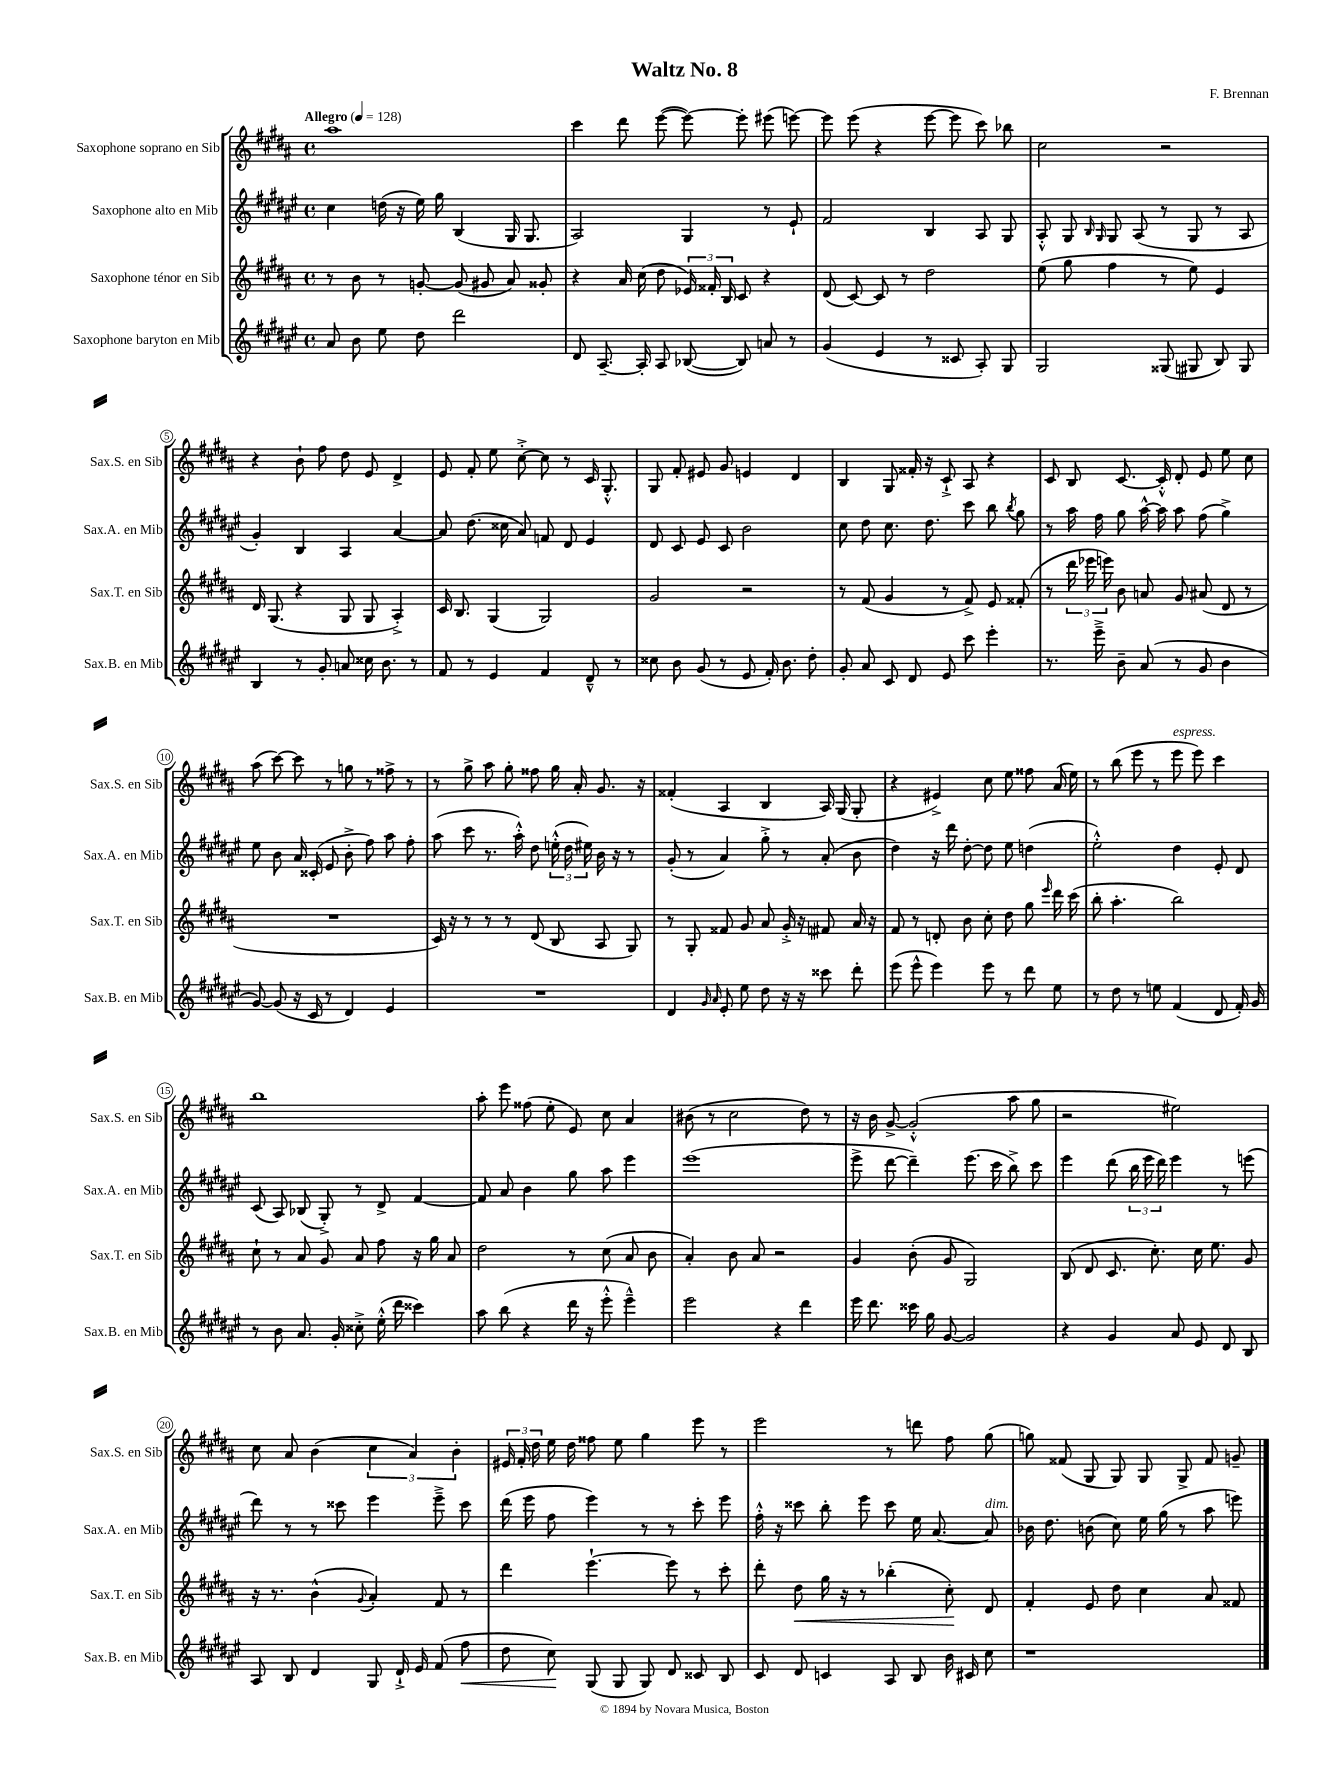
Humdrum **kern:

**kern	**dynam	**kern	**dynam	**kern	**kern
*part4	*part4	*part3	*part3	*part2	*part1
*staff4	*staff4	*staff3	*staff3	*staff2	*staff1
*I"Saxophone baryton en Mib	*	*I"Saxophone ténor en Sib	*	*I"Saxophone alto en Mib	*I"Saxophone soprano en Sib
*I'Sax.B. en Mib	*	*I'Sax.T. en Sib	*	*I'Sax.A. en Mib	*I'Sax.S. en Sib
*clefG2	*	*clefG2	*	*clefG2	*clefG2
*k[f#c#g#d#a#e#]	*	*k[f#c#g#d#a#]	*	*k[f#c#g#d#a#e#]	*k[f#c#g#d#a#]
*M4/4	*	*M4/4	*	*M4/4	*M4/4
*met(c)	*	*met(c)	*	*met(c)	*met(c)
*MM128	*	*MM128	*	*MM128	*MM128
=1	=1	=1	=1	=1	=1
!	!	!	!	!	!LO:TX:a:B:t=Allegro
8a#/	.	8r	.	4cc#\	1aa#
8b\	.	8b\	.	.	.
8ee#\	.	8r	.	(16ddn\	.
.	.	.	.	16r	.
8dd#\	.	[8gn'/	.	16ee#\)	.
.	.	.	.	16gg#\	.
2ddd#\	.	(8g/]	.	(4B/	.
.	.	8g#X/	.	.	.
.	.	8a#/)	.	16G#/	.
.	.	.	.	8.G#/	.
.	.	8g##X'/	.	.	.
=2	=2	=2	=2	=2	=2
8d#/	.	4r	.	2A#/)	4ccc#\
[8.A#~/	.	.	.	.	.
.	.	16a#/	.	.	8ddd#\
16A#'/]	.	(16cc#\	.	.	.
8A#/	.	8dd#\	.	.	([8eee\
([8B-X/	.	24e-X/)	.	4G#/	8eee\_)
.	.	24f##X'/	.	.	.
.	.	24B/	.	.	.
8B-/])	.	8c#/	.	.	8eee'\]
8an/	.	4r	.	8r	(8eee#X\
8r	.	.	.	8e#`/	[8eeen\)
=3	=3	=3	=3	=3	=3
(4g#/	.	(8d#/	.	2f#/	8eee\]
.	.	[8c#/)	.	.	(8eee\
4e#/	.	8c#/]	.	.	4r
.	.	8r	.	.	.
8r	.	2dd#\	.	4B/	[8eee\
8c##X/	.	.	.	.	8eee\]
8A#'/)	.	.	.	8A#/	8ccc#\)
8G#/	.	.	.	8G#/	8bb-X\
=4	=4	=4	=4	=4	=4
2G#/	.	(8ee\	.	8A#'^^/	2cc#\
.	.	8gg#\	.	8G#/	.
.	.	.	.	16qqB/	.
.	.	.	.	16qqG#/	.
.	.	4ff#\	.	8G#/	.
.	.	.	.	(8A#/	.
(8G##X/	.	8r	.	8r	2r
8G#X/	.	8ee\)	.	8G#/	.
8B/)	.	4e/	.	8r	.
8G#/	.	.	.	8A#/	.
!!LO:LB:g=z
=5	=5	=5	=5	=5	=5
4B/	.	16d#/	.	4g#'/)	4r
.	.	(8.G#/	.	.	.
8r	.	4r	.	4B/	8b`\
8g#'/	.	.	.	.	8ff#\
8an/	.	8G#/	.	4A#/	8dd#\
16cc##X\	.	8G#/	.	.	8e/
8.b\	.	.	.	.	.
.	.	4A#'^/)	.	[4a#/	4d#^/
8r	.	.	.	.	.
=6	=6	=6	=6	=6	=6
8f#/	.	16c#/	.	8a#/]	8e/
.	.	8.B/	.	.	.
8r	.	.	.	(8.dd#\	8f#'/
4e#/	.	(4G#/	.	.	8ee\
.	.	.	.	16cc##X\	.
.	.	.	.	8a#/)	[8cc#'^\
4f#/	.	2G#/)	.	8fn/	8cc#\]
.	.	.	.	8d#/	8r
8d#~^^/	.	.	.	4e#/	16c#/
.	.	.	.	.	8.G#'^^/
8r	.	.	.	.	.
=7	=7	=7	=7	=7	=7
8cc##X\	.	2g#/	.	8d#/	8G#/
8b\	.	.	.	8c#/	8f#'/
(8g#/	.	.	.	8e#/	8e#X/
8r	.	.	.	8c#/	8g#/
8e#/	.	2r	.	2b\	4en/
16f#'/)	.	.	.	.	.
8.b\	.	.	.	.	.
.	.	.	.	.	4d#/
8dd#'\	.	.	.	.	.
=8	=8	=8	=8	=8	=8
8g#'/	.	8r	.	8cc#\	4B/
8a#/	.	(8f#/	.	8dd#\	.
8c#/	.	4g#/	.	8.cc#\	8G#/
8d#/	.	.	.	.	16f##X'/
.	.	.	.	8.dd#\	16r
8e#/	.	8r	.	.	8c#`^/
8ccc#\	.	8f#^/)	.	8ccc#\	8A#/
4eee#'\	.	8e/	.	8bb\	4r
.	.	.	.	8qbb/	.
.	.	(8f##X'/	.	8gg#\	.
=9	=9	=9	=9	=9	=9
8.r	.	8r	.	8r	8c#/
.	.	24ddd#\	.	16aa#\	8B/
.	.	24eee-X\	.	.	.
16eee#~^\	.	.	.	16ff#\	.
.	.	24eeen\)	.	.	.
8b~\	.	8b\	.	8gg#\	[8.c#/
(8a#/	.	8an/	.	[16aa#^^\	.
.	.	.	.	16aa#\]	16c#'^^/]
8r	.	8g#/	.	8aa#\	8d#'/
8g#/	.	(8a#X/	.	(8ff#\	8e/
4b\	.	8d#/	.	4gg#^\)	8ee\
.	.	8r	.	.	8cc#\
!!LO:LB:g=z
=10	=10	=10	=10	=10	=10
[8g#/)	.	1r	.	8ee#\	(8aa#\
(8g#/]	.	.	.	8b\	[8ccc#\)
16r	.	.	.	16a#/	8ccc#\]
16c#/	.	.	.	(16c##X'/	.
8r	.	.	.	8e#/	8r
4d#/)	.	.	.	8b'^\	8ggn\
.	.	.	.	8ff#\)	8r
4e#/	.	.	.	8aa#\	8ff##X^\
.	.	.	.	8ff#'\	8r
=11	=11	=11	=11	=11	=11
1r	.	16c#/)	.	(8aa#\	8r
.	.	16r	.	.	.
.	.	8r	.	8ccc#\	8gg#^\
.	.	8r	.	8.r	8aa#\
.	.	8r	.	.	8gg#'\
.	.	.	.	16aa#'^^\)	.
.	.	(8d#/	.	8dd#\	8ff##X\
.	.	8B/	.	(24een'^^\	16gg#\
.	.	.	.	24dd#\	.
.	.	.	.	.	16a#'/
.	.	.	.	24ee#X\)	.
.	.	8A#/	.	16b\	8.g#/
.	.	.	.	16r	.
.	.	8G#/)	.	8r	.
.	.	.	.	.	16r
=12	=12	=12	=12	=12	=12
4d#/	.	8r	.	(8g#'/	(4f##X'/
.	.	8G#'/	.	8r	.
16qqg#/	.	.	.	.	.
16qqa#/	.	.	.	.	.
8e#'/	.	8f##X/	.	4a#/)	4A#/
8ee#\	.	8g#/	.	.	.
8dd#\	.	8a#/	.	8gg#'^\	4B/
16r	.	16g#'^/	.	8r	.
16r	.	16r	.	.	.
8ccc##X\	.	8f#X/	.	(8a#'/	16A#/)
.	.	.	.	.	(16G#/
8ddd#'\	.	16a#/	.	8b\	8G#'/
.	.	16r	.	.	.
=13	=13	=13	=13	=13	=13
(8eee#\	.	8f#/	.	4dd#\)	4r
8eee#^^\	.	8r	.	.	.
4eee#\)	.	8dn'/	.	16r	4e#X^/)
.	.	.	.	16ddd#\	.
.	.	8b\	.	[8dd#'\	.
8eee#\	.	8cc#'\	.	8dd#\]	8cc#\
8r	.	8dd#\	.	8ee#\	8ee\
8ddd#\	.	8gg#\	.	(4ddn\	8ff##X\
.	.	16qqeee/	.	.	.
8ee#\	.	16ddd#\	.	.	(16a#/
.	.	(16ccc#\	.	.	16ee\)
=14	=14	=14	=14	=14	=14
8r	.	8bb'\	.	2ee#'^^\)	8r
8dd#\	.	4.aa#'\	.	.	(8bb\
8r	.	.	.	.	8eee\
8een\	.	.	.	.	8r
!	!	!	!	!	!LO:TX:a:i:t=espress.
(4f#/	.	2bb\)	.	4dd#\	8eee\
.	.	.	.	.	8eee\)
8d#/	.	.	.	8e#'/	4ccc#\
16f#'/)	.	.	.	8d#/	.
16g#/	.	.	.	.	.
!!LO:LB:g=z
=15	=15	=15	=15	=15	=15
8r	.	8cc#`\	.	(8c#/	1bb
8b\	.	8r	.	8A#/)	.
8.a#/	.	8a#/	.	(8B-X/	.
.	.	8g#/	.	8G#'^/)	.
16g#'/	.	.	.	.	.
8cc##X'^\	.	8a#/	.	8r	.
(16ee#'^^\	.	8ff#\	.	8d#^/	.
16ddd#\	.	.	.	.	.
4ccc##X\)	.	16r	.	[4f#/	.
.	.	16gg#\	.	.	.
.	.	8a#/	.	.	.
=16	=16	=16	=16	=16	=16
8aa#\	.	2dd#\	.	8f#/]	8aa#'\
(8bb\	.	.	.	8a#/	8eee\
4r	.	.	.	4b\	(8ff##X\
.	.	.	.	.	8ee'\
16ddd#\	.	8r	.	8gg#\	8e/)
16r	.	.	.	.	.
8eee#'^^\	.	(8cc#\	.	8aa#\	8cc#\
4eee#~^^\)	.	8a#/	.	4eee#\	4a#/
.	.	8b\	.	.	.
=17	=17	=17	=17	=17	=17
2eee#\	.	4a#'/)	.	(1eee#	(8b#X\
.	.	.	.	.	8r
.	.	8b\	.	.	2cc#\
.	.	8a#/	.	.	.
4r	.	2r	.	.	.
4ddd#\	.	.	.	.	8dd#\)
.	.	.	.	.	8r
=18	=18	=18	=18	=18	=18
16eee#\	.	4g#/	.	8eee#^\	16r
8.ddd#\	.	.	.	.	16b\
.	.	.	.	[8ddd#\	[8g#^/
16ccc##X\	.	(8b'\	.	4ddd#~\])	(2g#'^^/]
16gg#\	.	.	.	.	.
[8g#/	.	8g#/	.	.	.
2g#/]	.	2G#/)	.	(8.eee#\	.
.	.	.	.	16ccc#\	.
.	.	.	.	8bb^\)	8aa#\
.	.	.	.	8ccc#\	8gg#\
=19	=19	=19	=19	=19	=19
4r	.	(8B/	.	4eee#\	2r
.	.	8d#/	.	.	.
4g#/	.	8.c#/	.	(8ddd#\	.
.	.	.	.	24bb\	.
.	.	.	.	24eee#\	.
.	.	8.cc#'\)	.	.	.
.	.	.	.	24ddd#\)	.
8a#/	.	.	.	4eee#\	2ee#X\)
8e#/	.	16cc#\	.	.	.
.	.	8.ee\	.	.	.
8d#/	.	.	.	8r	.
8B/	.	8g#/	.	(8eeen\	.
!!LO:LB:g=z
=20	=20	=20	=20	=20	=20
8A#/	.	16r	.	8ddd#\)	8cc#\
.	.	8.r	.	.	.
8B/	.	.	.	8r	8a#/
4d#/	.	(4b^^\	.	8r	(4b\
.	.	.	.	8ccc##X\	.
.	.	8qqg#/	.	.	.
8G#/	.	4a#'/)	.	4eee#\	6cc#\
16d#`^/	.	.	.	.	.
.	.	.	.	.	6a#/)
16e#/	.	.	.	.	.
(8f#/	.	8f#/	.	8eee#~^\	.
.	.	.	.	.	6b'\
!	!LO:HP:b	!	!	!	!
8ff#\	<	8r	.	8ccc##\	.
=21	=21	=21	=21	=21	=21
8dd#\	.	4ddd#\	.	(16ddd#\	24e#X/
.	.	.	.	.	24f#'/
.	.	.	.	16eee#\	.
.	.	.	.	.	24dd#\
8cc#\)	.	.	.	8ff#\	16ee\
.	.	.	.	.	16dd#\
(8G#/	[	[4.eee`\	.	4eee#\)	8ff##X\
8G#/	.	.	.	.	8ee\
8G#/)	.	.	.	8r	4gg#\
8d#/	.	8eee\]	.	8r	.
8c##X/	.	8r	.	8ccc#'\	8eee\
8B/	.	8ccc#'\	.	8eee#\	8r
=22	=22	=22	=22	=22	=22
8c#/	.	8ddd#'\	.	16ff#'^^\	2eee\
.	.	.	.	16r	.
!	!	!	!LO:HP:b	!	!
8d#/	.	8dd#\	<	8ccc##X\	.
4cn/	.	16gg#\	.	8bb'\	.
.	.	16r	.	.	.
.	.	8r	.	8eee#\	.
8A#/	.	(4bb-X'\	.	8ccc##\	8r
8B/	.	.	.	16ee#\	8dddn\
.	.	.	.	[8.a#/	.
16b\	.	8cc#'\)	.	.	8ff#\
16c#X/	.	.	.	.	.
!	!	!	!	!LO:TX:a:i:t=dim.	!
8cc#\	.	8d#/	[	8a#/]	(8gg#\
=23	=23	=23	=23	=23	=23
1r	.	4f#'/	.	16b-X\	8ggn\)
.	.	.	.	8.dd#\	.
.	.	.	.	.	(8f##X/
.	.	8e/	.	(8bn\	8G#/
.	.	8dd#\	.	8cc#\)	8G#/)
.	.	4cc#\	.	16ee#\	8G#/
.	.	.	.	(16gg#\	.
.	.	.	.	8r	8G#^/
.	.	8a#/	.	8aa#\	8f##/
.	.	8f##X/	.	8eeen\)	8gn~/
==	==	==	==	==	==
*-	*-	*-	*-	*-	*-
